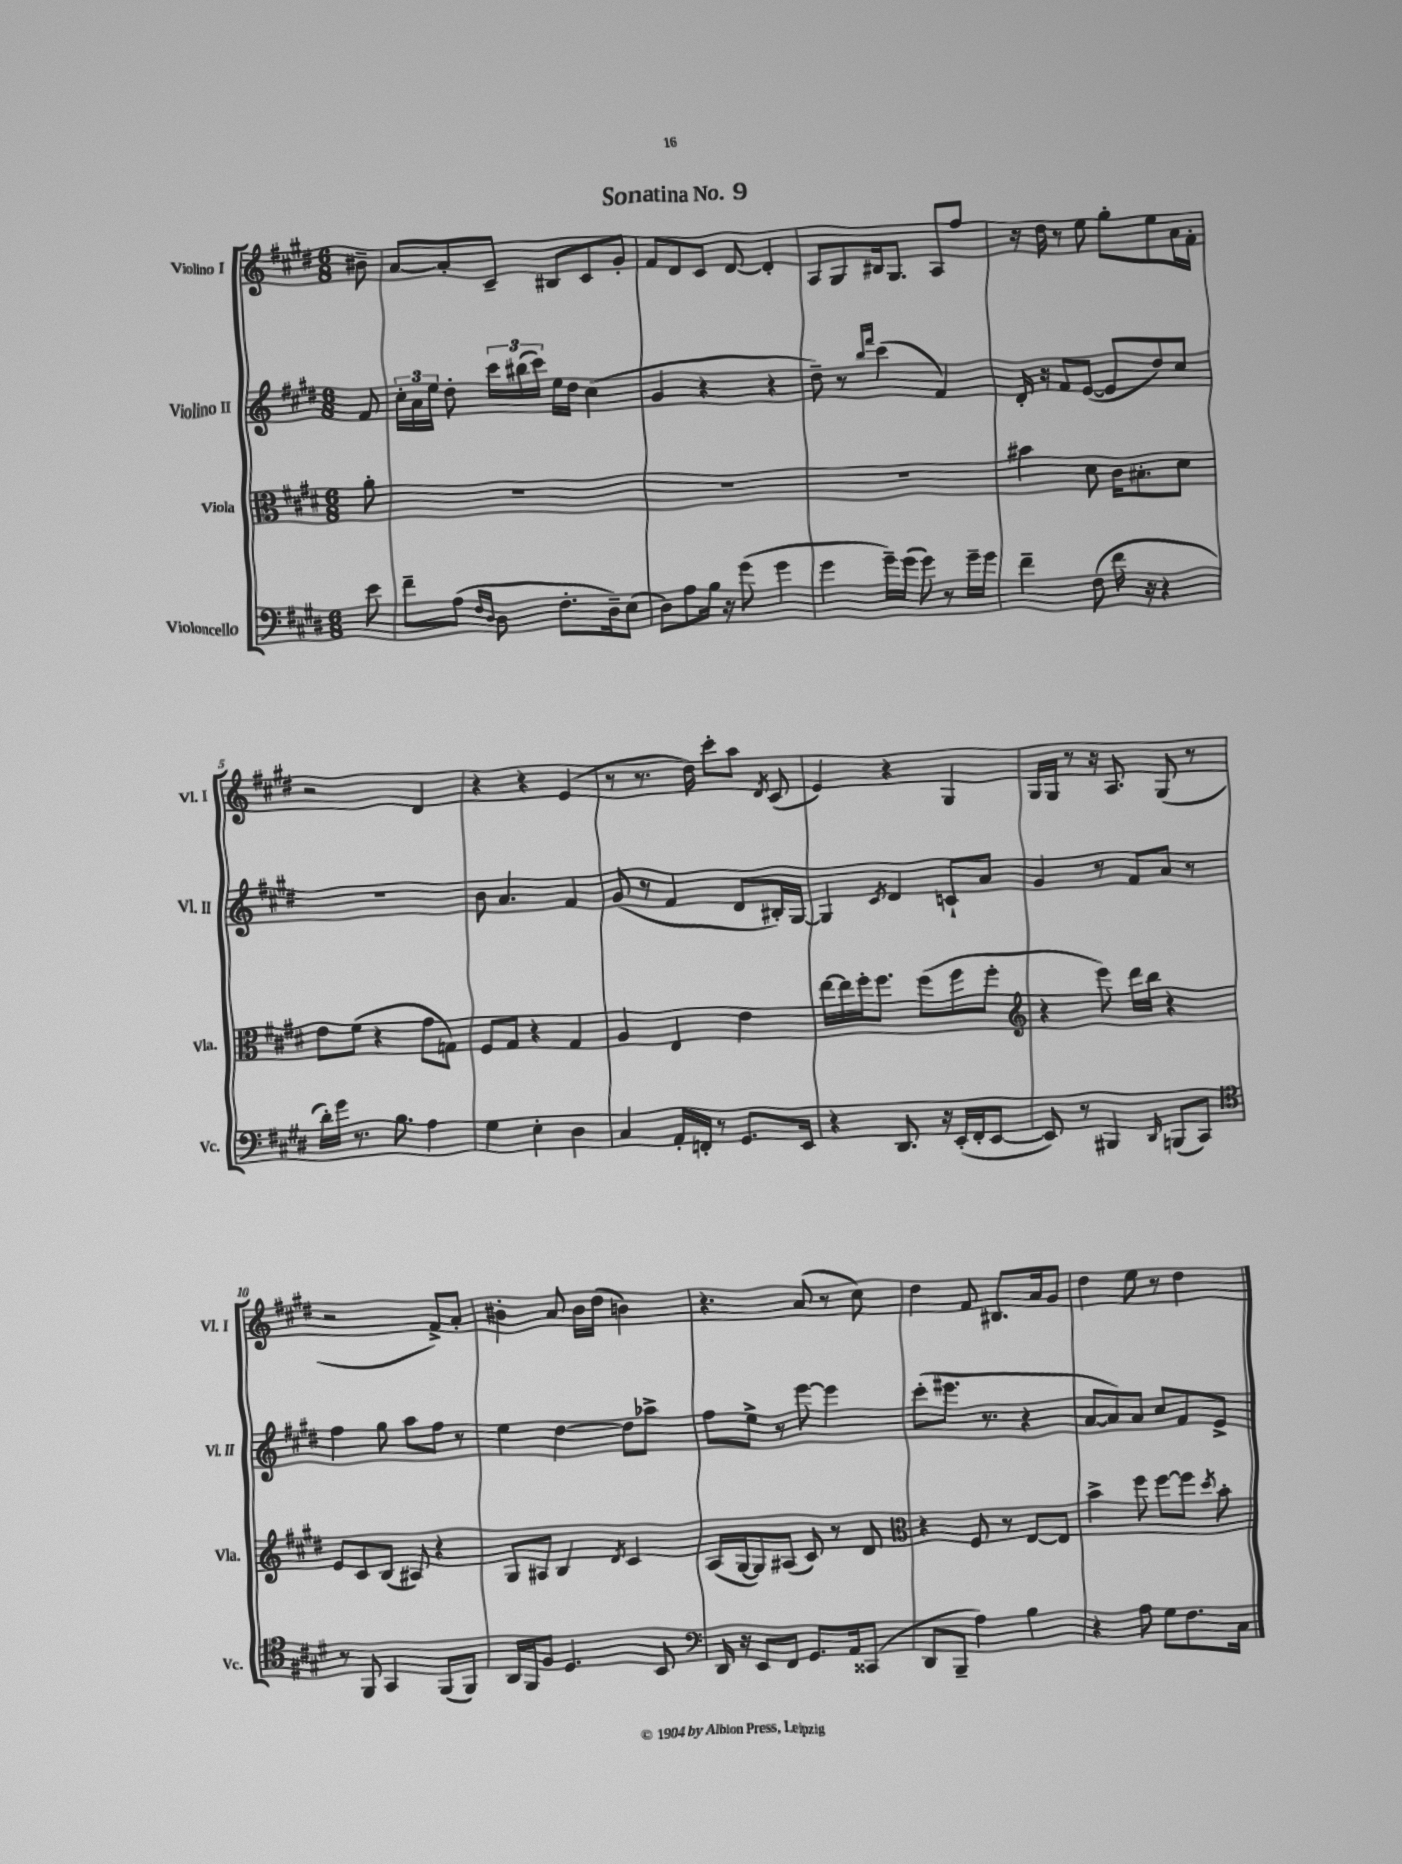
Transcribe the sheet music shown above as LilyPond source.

\header { title = "Sonatina No. 9" }
<<
\new StaffGroup <<
\new Staff = "s0" \with { instrumentName = "Violino I" shortInstrumentName = "Vl. I" } {
    \clef treble \key e \major \numericTimeSignature \time 6/8 \partial 8
    \autoBeamOff bis'8-- |
    a'8[~ a'8-. cis'8]-- bis8[ cis'8 gis'8]-. |
    fis'8[ dis'8 cis'8] dis'8~ dis'4-. |
    a8[ gis8 bis16 gis8.] a8[ fis''8] |
    r16 dis''16 r8 e''8 gis''8[-. e''8 a'16 fis'16]-. |
    r2 dis'4 |
    r4 r4 e'4( |
    r8 r8. dis''16) cis'''8[-. a''8] \acciaccatura { dis'8 } cis'8( |
    e'4) r4 gis4 |
    gis16[ gis16] r8 r16 a8. gis8( r8 |
    r2 fis'8[->) a'8]-. |
    bis'4-. a'8 bis'16[ dis''16]( b'4) |
    r4. a'8( r8 cis''8) |
    dis''4 fis'8 bis8.[ a'16 gis'8] |
    dis''4 e''8 r8 dis''4 \bar "|." |
}
\new Staff = "s1" \with { instrumentName = "Violino II" shortInstrumentName = "Vl. II" } {
    \clef treble \key e \major \numericTimeSignature \time 6/8 \partial 8
    \autoBeamOff fis'8 |
    \tuplet 3/2 { cis''16[-. a'16 e''16] } dis''8-. \tuplet 3/2 { cis'''16[ bis''16( cis'''16]) } e''16[ dis''16] cis''4( |
    gis'4 r4 r4 |
    dis''8--) r8 \grace { b''16[ fis'''16] } cis'''4( fis'4) |
    dis'16-. r16 fis'8[ e'8]~( e'8[ dis''8) cis''8] |
    R2. |
    b'8 a'4. fis'4 |
    gis'8( r8 fis'4 dis'8[ bis16-.) gis16]~ |
    gis4 \acciaccatura { cis'8 } dis'4 c'8[-! a'8] |
    gis'4 r8 fis'8[ a'8] r8 |
    fis''4 gis''8 a''8[ fis''8] r8 |
    e''4 dis''4~ dis''8[ aes''8]-> |
    fis''8[ e''8]-> r8 e'''8~ e'''4 |
    cis'''8[-.( eis'''8.] r8. r4 |
    a'8[~ a'8) a'8] cis''8[ fis'8 e'8]-> \bar "|." |
}
\new Staff = "s2" \with { instrumentName = "Viola" shortInstrumentName = "Vla." } {
    \clef alto \key e \major \numericTimeSignature \time 6/8 \partial 8
    \autoBeamOff a'8-. |
    R2. |
    R2. |
    R2. |
    bis'4 dis'8 cis'16[ bis8.-. dis'8] |
    e'8[ fis'8]( r4 gis'8[ g8]) |
    fis8[ gis8] r4 gis4 |
    a4 e4 e'4 |
    e''16[~ e''16 fis''16-. fis''8.] fis''8[( fis''8 fis''8]-. |
    \clef treble r4 e'''8) dis'''16[ b''16] r4 |
    e'8[ cis'8 b8]( ais8) r4 |
    gis8[ ais8] b4 \acciaccatura { dis'8 } cis'4 |
    a16[( gis16~ gis8) ais8]( cis'8) r8 dis'8 |
    \clef alto r4 fis8 r8 e8[~ e8] |
    b'4-> fis''8 fis''8[~ fis''8] \acciaccatura { dis''8 } b'8-. \bar "|." |
}
\new Staff = "s3" \with { instrumentName = "Violoncello" shortInstrumentName = "Vc." } {
    \clef bass \key e \major \numericTimeSignature \time 6/8 \partial 8
    \autoBeamOff e'8 |
    fis'8[-- a8]( \grace { fis16[ dis16] } dis8 fis8.[-. dis16--) e8]( |
    dis8[) a8 b16] r16 gis'8( gis'4 |
    gis'4 gis'16[--) gis'16]( gis'8) r8 gis'16[-- gis'16] |
    fis'4-- fis8( fis'16 r16 r4 |
    dis'16[-.) gis'16] r8. b8. a4 |
    gis4 e4-. dis4 |
    cis4 a,16[-. f,16]-. r8 gis,8.[ e,16] |
    r4 dis,8. r16 e,16[-.( fis,16-. e,8]~ |
    e,8) r8 bis,,4 \grace { dis,16 } b,,8[( cis,8]) |
    \clef tenor r8 fis,8 gis,4 fis,8[( fis,8]) |
    a,16[ fis,16 fis8] dis4. b,8 |
    \clef bass dis,16 r16 e,8[ fis,8] gis,8.[ a,16 cisis,8]( |
    dis,8[ b,,8]-- a4) b4 |
    r4 a8 gis8[ fis8. cis16] \bar "|." |
}
>>
>>
